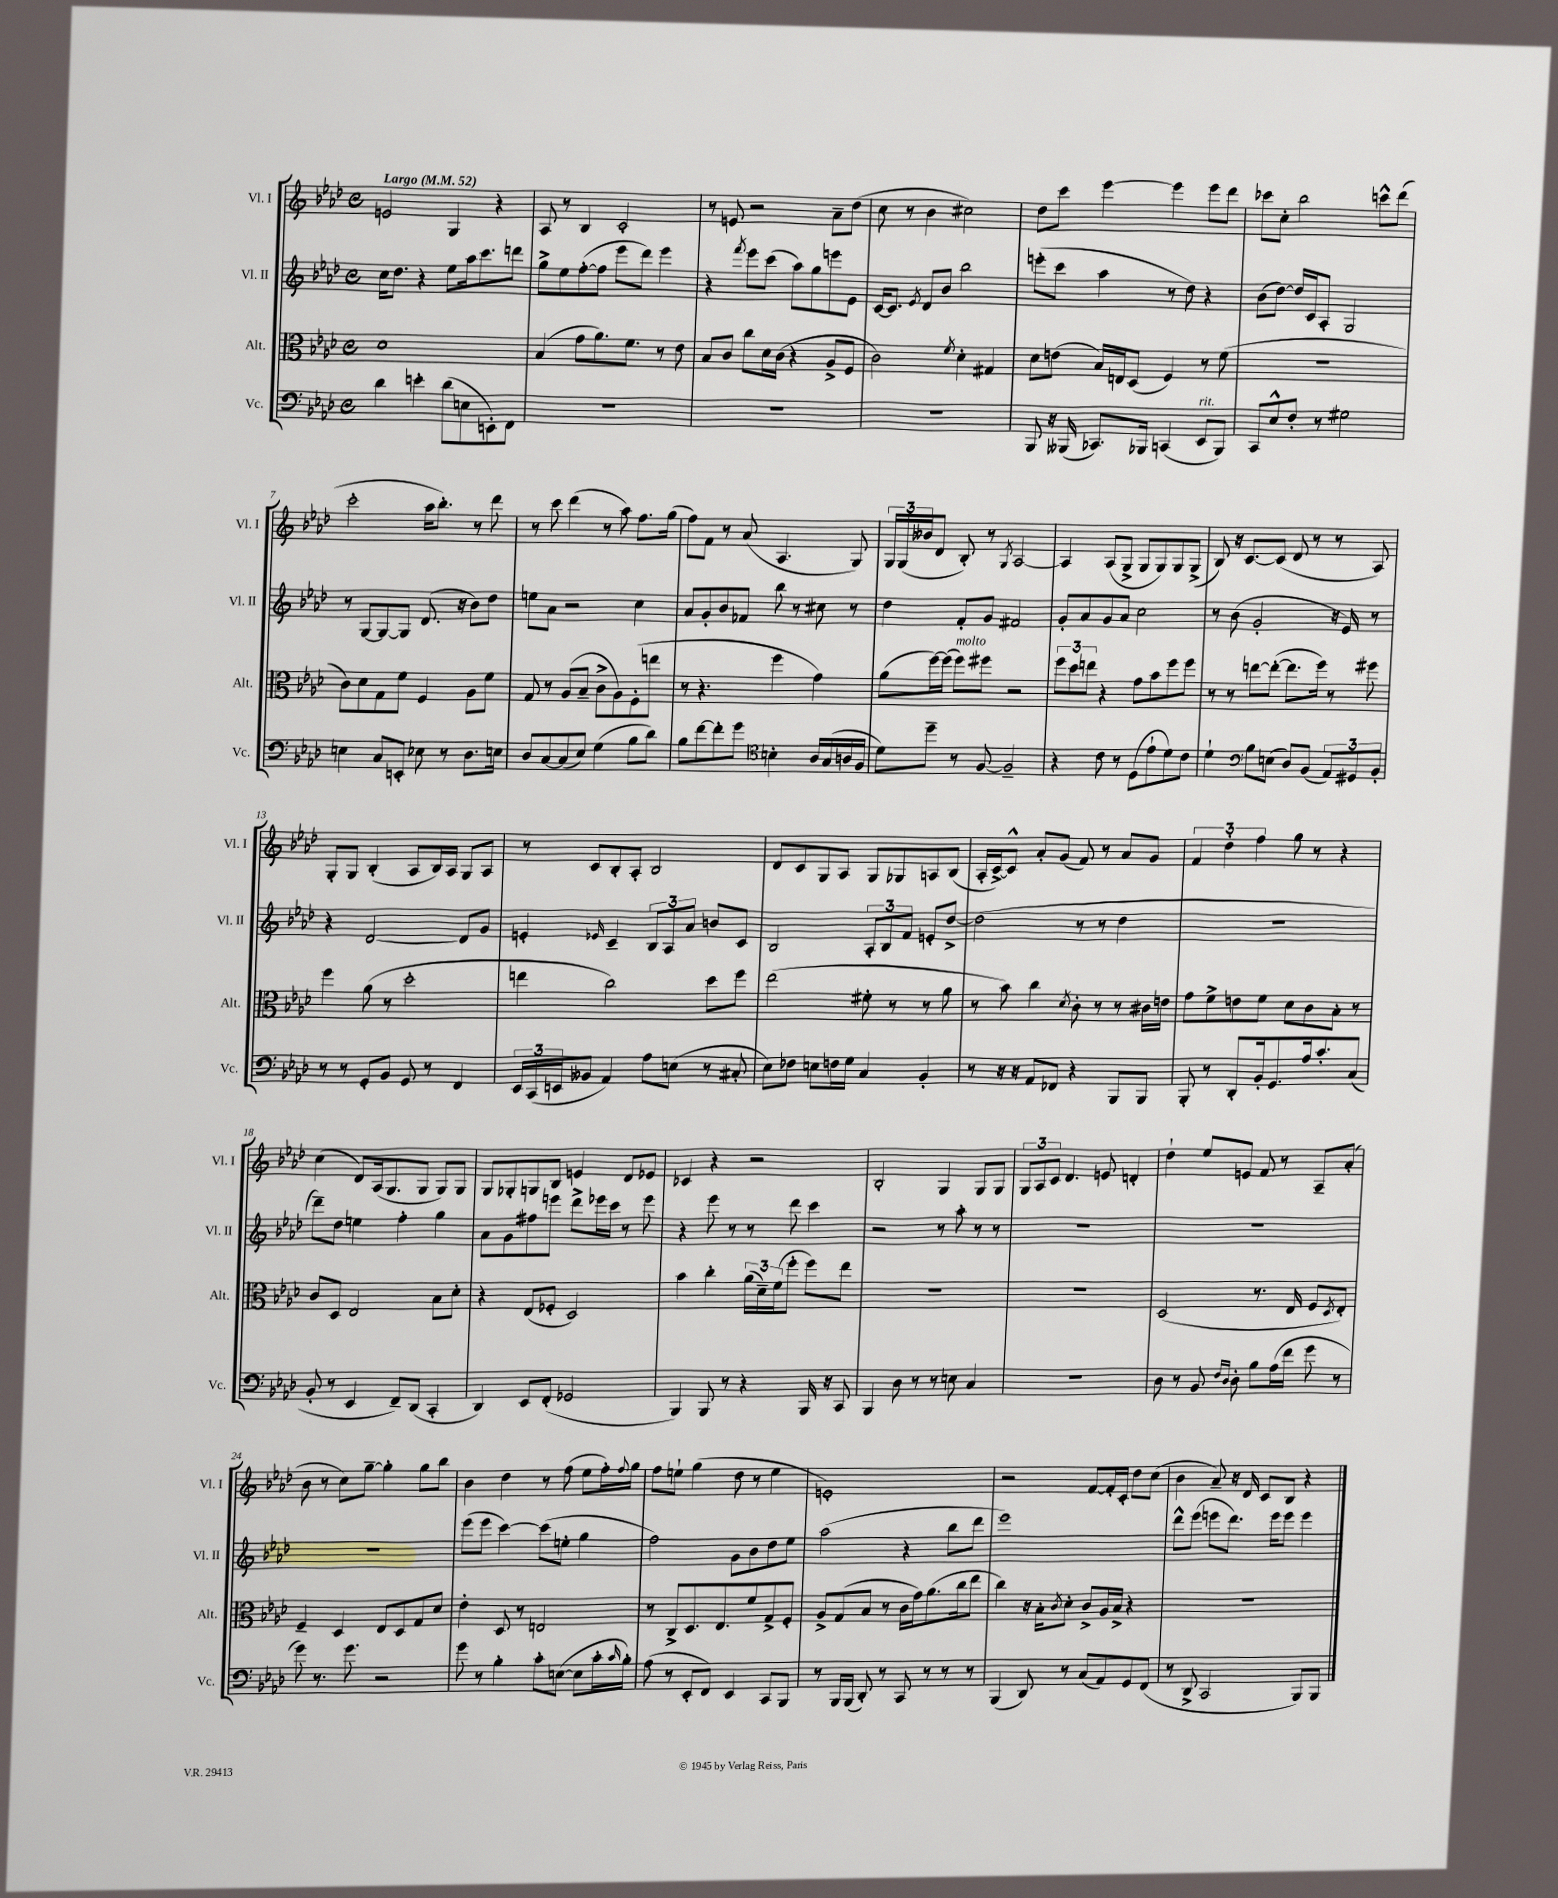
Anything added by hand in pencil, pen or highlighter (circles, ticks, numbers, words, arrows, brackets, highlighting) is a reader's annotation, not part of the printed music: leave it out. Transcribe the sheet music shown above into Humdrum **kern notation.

**kern	**kern	**kern	**kern
*staff4	*staff3	*staff2	*staff1
*clefF4	*clefC3	*clefG2	*clefG2
*k[b-e-a-d-]	*k[b-e-a-d-]	*k[b-e-a-d-]	*k[b-e-a-d-]
*M4/4	*M4/4	*M4/4	*M4/4
*met(c)	*met(c)	*met(c)	*met(c)
*MM52	*MM52	*MM52	*MM52
4d-	1d-	16cc	2e
.	.	8.dd-	.
4e'	.	4r	.
(8d-	.	8ee-	4G
8E	.	16aa-	.
.	.	8.ccc	.
8EE')	.	.	4r
8FF	.	8ddd	.
=	=	=	=
1r	(4B-	8gg^	8A-
.	.	8ee-	8r
.	8g	([8ff'	4B-
.	8.a-)	8ff]	.
.	.	8eee-	2c'
.	8.f	.	.
.	.	8ddd-)	.
.	8r	4eee-	.
.	8e-	.	.
=	=	=	=
1r	8B-	4r	8r
.	8c	.	8e
.	.	8qfff	.
.	8cc	8eee-	2r
.	16d-	(8ccc	.
.	(16c	.	.
.	4r	8aa-)	.
.	.	8gg	.
.	8A-^	8eee	8a-~
.	8F	8e-	(8dd-
=	=	=	=
1r	2c)	[16c	8cc
.	.	8.c]	.
.	.	.	8r
.	.	8qe-	.
.	.	8d-	4b-
.	.	8b-	.
.	8qf	.	.
.	4d-'	2bb-	2cc#)
.	4G#	.	.
=	=	=	=
8BBB-	8d-	(8eee'	8dd-
16r	(8e	8ccc	8ccc
(16BBB--	.	.	.
8.CC-)	16B-)	4aa-	[4eee-
.	16E	.	.
.	(8D-	.	.
16BBB-	.	.	.
(4CC	4F)	8r	4eee-]
.	.	8dd-)	.
8EE-	8r	4r	8eee-
8BBB-)	(8f	.	8ddd-
=	=	=	=
8CC	1r	(8b-	8ccc-
8E-^^	.	[8dd-)	8cc'
8F'	.	16dd-]	2bb-
.	.	16c	.
8r	.	8A-'	.
2G#	.	2G	.
.	.	.	8ccc^^
.	.	.	(8ddd-
=	=	=	=
4E	8c)	8r	2ccc'
.	8d-	[8G	.
8C	8G	8G_	.
8EE'	8f	8G]	.
8E-	4F	(8.d-	16aa-
.	.	.	8.bb-')
8r	.	.	.
.	.	16r	.
8.D-	8A-	8b-)	8r
.	8f	8dd-	8ddd-
16E	.	.	.
=	=	=	=
8D-	8G	8ee	8r
[8C	8r	8a-	8ccc
(8C]	(8A-	2r	(4ddd-
8E-)	8B-~	.	.
(4G	8c^	.	8r
.	8A-)	.	8aa-)
8B-	(8F'	4cc	8.ff
8d-)	8ee	.	.
.	.	.	(16gg
=	=	=	=
8B-	8r	8a-	8ff)
[8f	4.r	8g'	8f
8f']	.	8b-	8r
8g	.	8f-	(8a-
*clefC4	*	*	*
4B'	4ff	8bb-	4.A-
.	.	8r	.
16A-	4g)	8cc#	.
(16G	.	.	.
16A	.	8r	8G)
16F	.	.	.
=	=	=	=
8d-)	(8a-	4dd-	24G
.	.	.	(24G
.	.	.	24b--
8dd-~	[16ff)	.	8d-
.	(16ff]	.	.
8r	8ff)	8f'	8B-')
[8F	8ff#	8g	8r
.	.	.	8qG
2F~]	2r	2f#	[2A-
=	=	=	=
4r	12ff	8g'	4A-]
.	12dd-	.	.
.	.	8a-	.
.	12ee	.	.
8c	4r	8g	(8A-
8r	.	8a-	8G^
(8D-	8g	2cc	8G
8e-`	8b-	.	8G)
8d-)	8ff	.	8G
8c	8ff	.	(8G^
=	=	=	=
4d-`	8r	8r	8B-)
.	8r	(8b-	16r
.	.	.	[8.c
*clefF4	*	*	*
8B-	[8ee	2g'	.
(8E	(8ee'_	.	(8c]
8D-)	8.ee]	.	8d-
(8BB-	.	.	8r
.	16ff)	.	.
12AA-)	8r	16r	8r
.	.	16e-)	.
12GG#	.	.	.
.	8ff#	8r	8A-)
12BB-'	.	.	.
=	=	=	=
8r	4ff	4r	8G'
8r	.	.	8G
8GG'	(8a-	[2d-	(4B-'
8BB-	8r	.	.
8GG	2dd-'	.	8A-
8r	.	.	16B-)
.	.	.	16A-
4FF	.	8d-]	8G
.	.	8g	8A-
=	=	=	=
24EE-	4ee	4e'	8r
(24CC	.	.	.
24EE	.	.	.
8BB--	.	.	8c
.	.	16qqe-	.
4AA-)	2cc)	4c~	8B-'
.	.	.	8A-'
8A-	.	12B-	2B-
.	.	12A-	.
(8E	.	.	.
.	.	12a-	.
8r	8dd-	8b	.
8C#'	8ff	8c	.
=	=	=	=
8E-)	(2ee-	2B-	8d-
8F-	.	.	8c
8E	.	.	8G
16F	.	.	8A-
16G	.	.	.
4C	8f#'	12A-'	8G
.	.	12B-	.
.	8r	.	8G-
.	.	12f	.
4BB-'	8r	8e'	8A
.	8a-	[8dd-^	(8B-
=	=	=	=
8r	8r	(2dd-]	16A-'
.	.	.	[16c^)
16r	8b-)	.	8c^^]
16r	.	.	.
8AA-	4cc	.	8a-'
8FF-	.	.	(8g
.	8qd-	.	.
4r	8c'	8r	8f)
.	8r	8r	8r
8BBB-	8r	4dd-	8a-
8BBB-	16c#	.	8g
.	16e	.	.
=	=	=	=
8BBB-'	8g	1r	6f
8r	8f^	.	.
.	.	.	6dd-'
8DD-'	8e	.	.
.	.	.	6ff
16BB-'	8f	.	.
8.GG	.	.	.
.	8d-	.	8gg
16A-	8c	.	8r
8.c'	.	.	.
.	8B-'	.	4r
(8C	8r	.	.
=	=	=	=
8BB-'	8c	8ddd-~)	(4cc
8r	8D-	8dd-	.
4EE-	2E-	4ee	8d-)
.	.	.	(16A-
.	.	.	8.G
8FF~)	.	4ff'	.
(8DD-	.	.	8G
4CC'	8B-	4gg	8G)
.	8d-'	.	8G
=	=	=	=
4DD-)	4r	8a-	8G
.	.	8g	8G-'
8EE-	(8E-	8ff#	8G
(8FF'	8F-'	8eee	8B-
2GG-	2D-)	8ddd-^	4e
.	.	16eee-	.
.	.	16ccc	.
.	.	8r	8d-
.	.	8eee-	8e-
=	=	=	=
4BBB-)	4b-	4r	4c-
8BBB-	4cc'	8eee-	4r
8r	.	8r	.
4r	(24a-	8r	2r
.	24d-~)	.	.
.	(24f	.	.
.	8ff'	8ddd-	.
16BBB-	8ff)	4ccc	.
16r	.	.	.
8CC	8ee-	.	.
=	=	=	=
4BBB-	1r	2r	2B-'
8D-	.	.	.
8r	.	.	.
8r	.	8r	4G
8E	.	8aa-'	.
4C	.	8r	8G
.	.	8r	8G
=	=	=	=
1r	1r	1r	12G
.	.	.	12A-
.	.	.	12c
.	.	.	4.d-
.	.	.	8e
.	.	.	4d'
=	=	=	=
8D-	(2D-	1r	4dd-`
8r	.	.	.
8BB-	.	.	8ee-
16qqF	.	.	.
16qqD-	.	.	.
8D-'	.	.	8e
8B-	8.r	.	8f
(16A-	.	.	8r
16f	16E-	.	.
8g	8F	.	8A-~
.	8qD-	.	.
8r	8E-')	.	(8a-'
=	=	=	=
8g)	4F~	1r	8b-
8.r	.	.	8r
.	4D-	.	8cc)
8.g	.	.	.
.	.	.	[8gg~
2r	8E-	.	4gg']
.	8D-	.	.
.	8G	.	8gg
.	8d-	.	8bb-
=	=	=	=
8g	4e-'	(8eee-	4b-
8r	.	8eee-	.
4B-'	8D-	[4ccc)	4dd-
.	8r	.	.
8c'	2E	(8ccc]	8r
([8E	.	8ee'	(8ff
8E]	.	4gg	8ee-
16c'	.	.	16ff')
16qqc	.	.	8qqff
16B-')	.	.	16gg
=	=	=	=
(8A-	8r	2ff)	8ff
8r	8C^	.	8ee`
8EE-'	8.D-	.	(4gg
8FF)	.	.	.
.	8.E-	.	.
4EE-	.	8g	8dd-
.	8f	8b-	8r
8CC	8G^	8dd-	4ee
8BBB-	8F'	8ee-	.
=	=	=	=
8r	8A-^	(2aa-	1e')
16BBB-	(8G	.	.
(16BBB-	.	.	.
8DD-')	8B-	.	.
8r	8r	.	.
8CC	16c	4r	.
.	16g)	.	.
8r	(8.a-	.	.
8r	.	8bb-	.
.	16cc	.	.
8r	8ee-	8ddd-	.
=	=	=	=
(4BBB-	4cc)	1eee-)	2r
8DD-)	16r	.	.
.	16B-'	.	.
.	8qc	.	.
8r	8d-'	.	.
(8C	8c^	.	[8f
8AA-)	16A-	.	16f']
.	16B-^	.	16c'
8GG	4r	.	8dd-
(8FF	.	.	(8cc
=	=	=	=
8r	1r	8ddd-^^	4b-
8DD-^	.	(8eee-	.
2CC	.	8eee	8a-~)
.	.	8.ddd-)	16r
.	.	.	16d-
.	.	.	8c
.	.	16eee	.
.	.	8eee	8B-
8BBB-)	.	4eee	4r
8BBB-	.	.	.
==	==	==	==
*-	*-	*-	*-
